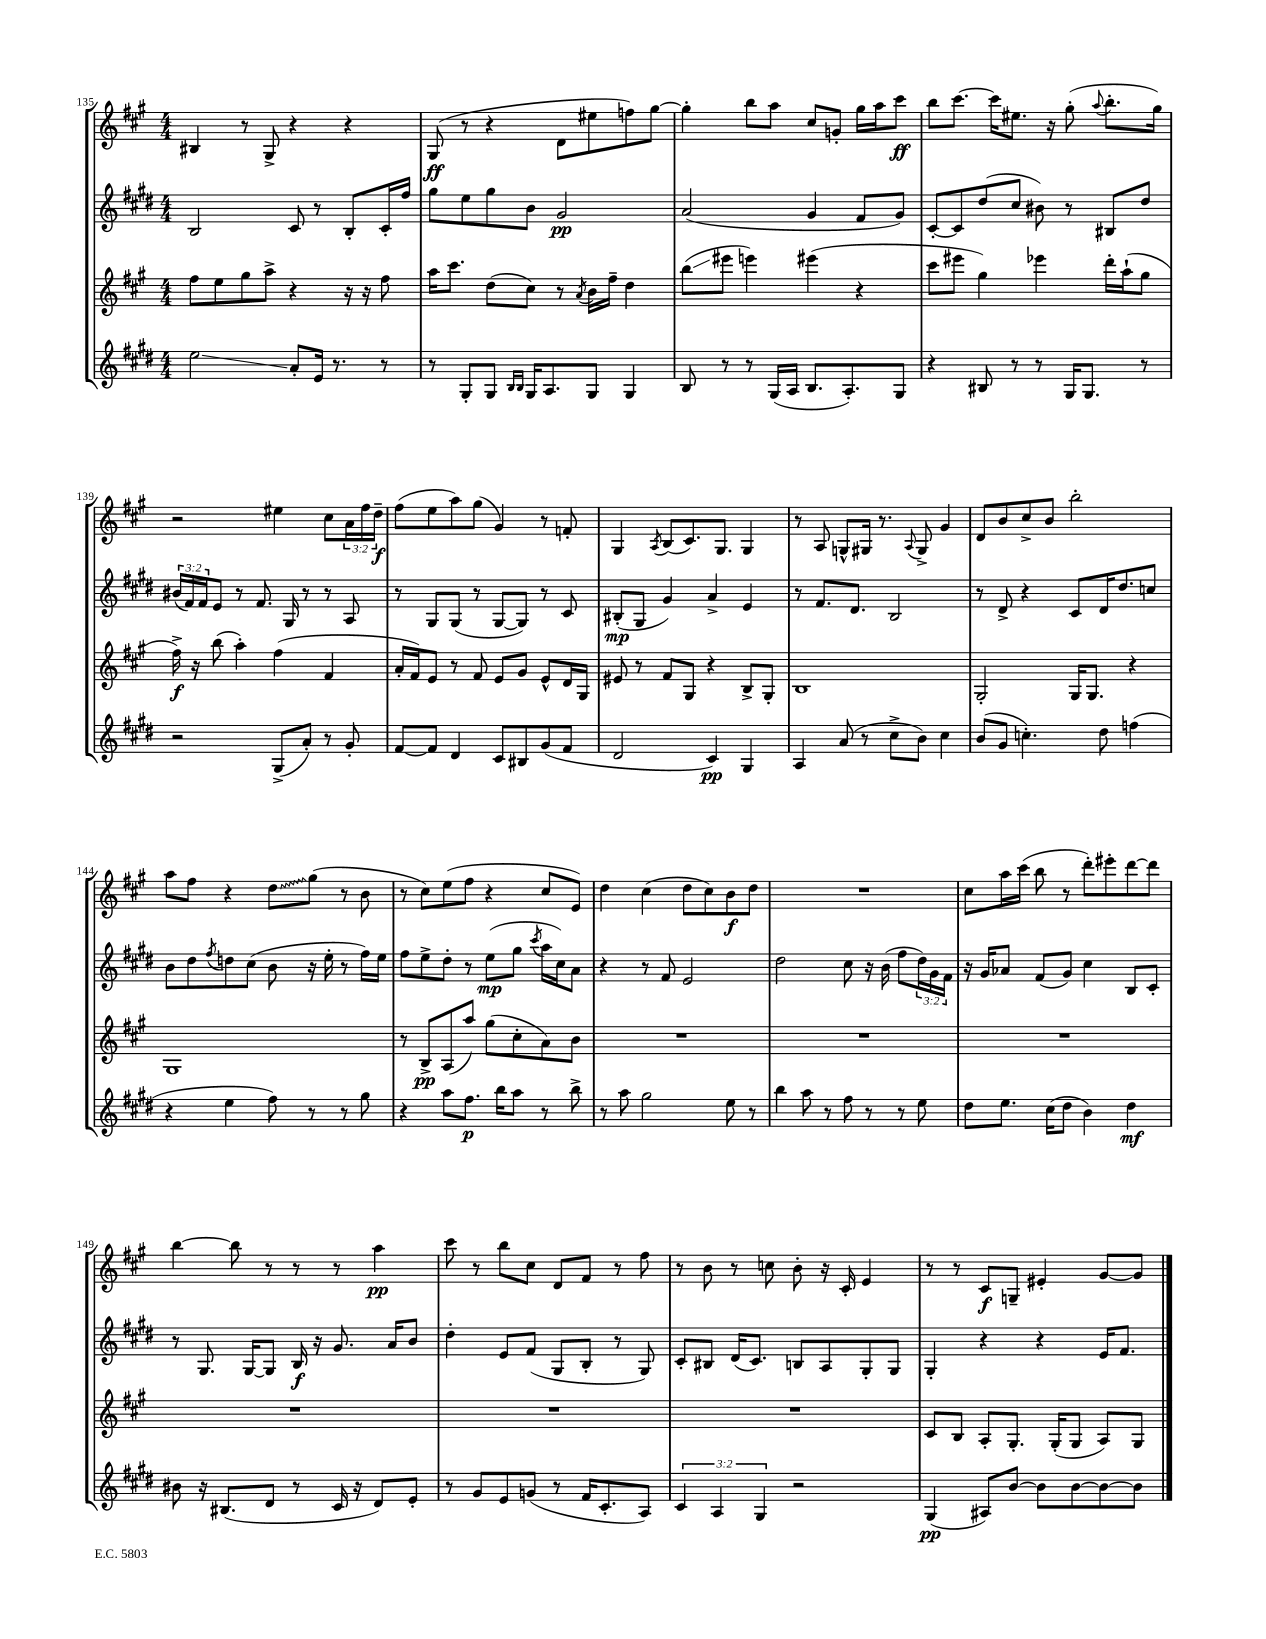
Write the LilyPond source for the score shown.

<<
\new StaffGroup <<
\new Staff = "s0" {
    \clef treble \key a \major \numericTimeSignature \time 4/4 \override Staff.TupletNumber.text = #tuplet-number::calc-fraction-text
    bis4 r8 gis8-> r4 r4 |
    gis8\ff( r8 r4 d'8 eis''8 f''8) gis''8~ |
    gis''4-. b''8 a''8 cis''8 g'8-. gis''16 a''16 cis'''8\ff |
    b''8 cis'''8.~ cis'''16 eis''8. r16 gis''8-.( \appoggiatura { a''8 } b''8.-. gis''16) |
    r2 eis''4 cis''8 \tuplet 3/2 { a'16 fis''16 d''16--\f } |
    fis''8( e''8 a''8) gis''8( gis'4) r8 f'8-. |
    gis4 \acciaccatura { a8 } b8( cis'8.) gis8. gis4 |
    r8 a8 g8-^ gis16 r8. \appoggiatura { a8 } gis8-> gis'4 |
    d'8 b'8 cis''8-> b'8 b''2-. |
    a''8 fis''8 r4 \once \override Glissando.style = #'zigzag d''8\glissando gis''8( r8 b'8 |
    r8 cis''8) e''8( fis''8 r4 cis''8 e'8) |
    d''4 cis''4( d''8 cis''8) b'8\f d''8 |
    R1 |
    cis''8 a''16 cis'''16( b''8 r8 d'''8-.) eis'''8-. d'''8~ d'''8 |
    b''4~ b''8 r8 r8 r8 a''4\pp |
    cis'''8 r8 b''8 cis''8 d'8 fis'8 r8 fis''8 |
    r8 b'8 r8 c''8 b'8-. r16 cis'16-. e'4 |
    r8 r8 cis'8\f g8-- eis'4-. gis'8~ gis'8 \bar "|." |
}
\new Staff = "s1" {
    \clef treble \key e \major \numericTimeSignature \time 4/4 \override Staff.TupletNumber.text = #tuplet-number::calc-fraction-text
    b2 cis'8 r8 b8-. cis'16-. fis''16 |
    gis''8 e''8 gis''8 b'8 gis'2\pp |
    a'2( gis'4 fis'8 gis'8) |
    cis'8~-. cis'8 dis''8( cis''8 bis'8) r8 bis8 dis''8 |
    \tuplet 3/2 { bis'16( fis'16) fis'16 } e'8 r8 fis'8. gis16 r8 r8 a8 |
    r8 gis8 gis8( r8 gis8~ gis8) r8 cis'8 |
    bis8-.\mp( gis8 gis'4) a'4-> e'4 |
    r8 fis'8. dis'8. b2 |
    r8 dis'8-> r4 cis'8 dis'16 dis''8. c''8 |
    b'8 dis''8 \acciaccatura { fis''8 } d''8 cis''8( b'8 r16 e''16-. r8 fis''16) e''16 |
    fis''8 e''8-> dis''8-. r8 e''8\mp( gis''8 \acciaccatura { cis'''8 } a''16 cis''16) a'8 |
    r4 r8 fis'8 e'2 |
    dis''2 cis''8 r16 b'16( fis''8 \tuplet 3/2 { dis''16) gis'16 fis'16 } |
    r16 gis'16 aes'8 fis'8( gis'8) cis''4 b8 cis'8-. |
    r8 gis8. gis16~ gis8 b16\f r16 gis'8. a'16 b'8 |
    dis''4-. e'8 fis'8( gis8 b8-. r8 gis8) |
    cis'8-. bis8 dis'16( cis'8.) b8 a8 gis8-. gis8 |
    gis4-. r4 r4 e'16 fis'8. \bar "|." |
}
\new Staff = "s2" {
    \clef treble \key a \major \numericTimeSignature \time 4/4
    fis''8 e''8 gis''8 a''8-> r4 r16 r16 fis''8 |
    a''16 cis'''8. d''8( cis''8) r8 \acciaccatura { a'8 } b'16 fis''16-- d''4 |
    b''8\glissando( eis'''8 e'''4) eis'''4( r4 |
    cis'''8 eis'''8 gis''4) ees'''4 d'''16-. a''16-!( gis''8 |
    fis''16->\f) r16 b''8( a''4-.) fis''4( fis'4 |
    a'16-. fis'16) e'8 r8 fis'8 e'8 gis'8 e'8-^ d'16 gis16 |
    eis'8 r8 fis'8 gis8 r4 b8-> gis8-. |
    b1 |
    gis2-. gis16 gis8. r4 |
    gis1 |
    r8 b8->\pp a8( a''8) gis''8( cis''8-. a'8) b'8 |
    R1 |
    R1 |
    R1 |
    R1 |
    R1 |
    R1 |
    cis'8 b8 a8-. gis8.-. gis16-.( gis8 a8) gis8 \bar "|." |
}
\new Staff = "s3" {
    \clef treble \key e \major \numericTimeSignature \time 4/4 \override Staff.TupletNumber.text = #tuplet-number::calc-fraction-text
    e''2\glissando a'8-. e'16 r8. r8 |
    r8 gis8-. gis8 \grace { b16 b16 } gis16 a8. gis8 gis4 |
    b8 r8 r8 gis16( a16 b8. a8.-.) gis8 |
    r4 bis8 r8 r8 gis16 gis8. r8 |
    r2 gis8->( a'8-.) r8 gis'8-. |
    fis'8~ fis'8 dis'4 cis'8 bis8 gis'8( fis'8 |
    dis'2 cis'4\pp) gis4 |
    a4 a'8( r8 cis''8-> b'8) cis''4 |
    b'8( gis'8 c''4.-.) dis''8 f''4( |
    r4 e''4 fis''8) r8 r8 gis''8 |
    r4 a''8 fis''8.\p b''16 a''8 r8 b''8-> |
    r8 a''8 gis''2 e''8 r8 |
    b''4 a''8 r8 fis''8 r8 r8 e''8 |
    dis''8 e''8. cis''16( dis''8 b'4) dis''4\mf |
    bis'8 r16 bis8.( dis'8 r8 cis'16 r16 dis'8) e'8-. |
    r8 gis'8 e'8 g'8( r8 fis'16 cis'8.-. a8) |
    \tuplet 3/2 { cis'4 a4 gis4 } r2 |
    gis4\pp( ais8) b'8~ b'8 b'8~ b'8~ b'8 \bar "|." |
}
>>
>>
\layout { \context { \Score currentBarNumber = #135 } }
